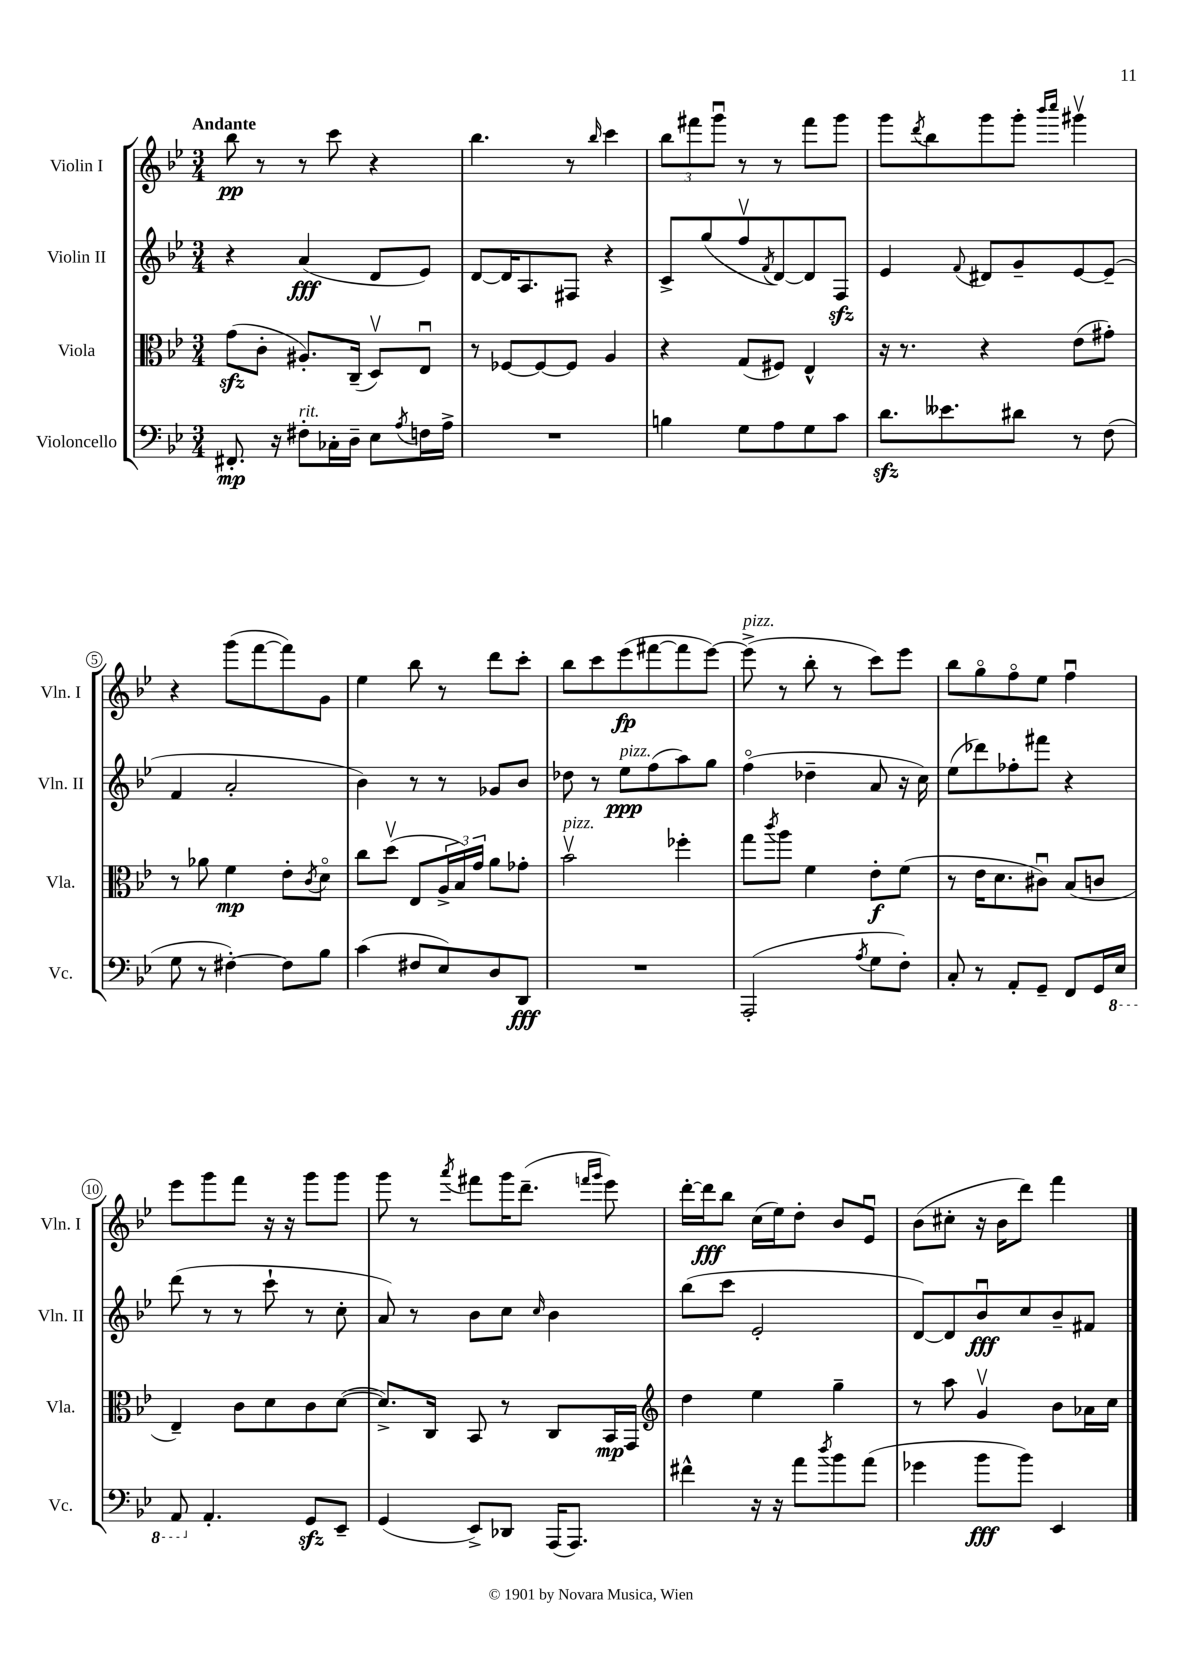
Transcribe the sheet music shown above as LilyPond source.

<<
\new StaffGroup <<
\new Staff = "s0" \with { instrumentName = "Violin I" shortInstrumentName = "Vln. I" } {
    \clef treble \key bes \major \numericTimeSignature \time 3/4 \tempo "Andante"
    bes''8\pp r8 r8 c'''8 r4 |
    bes''4. r8 \grace { bes''16 } c'''4 |
    \tuplet 3/2 { bes''8 fis'''8 g'''8\downbow } r8 r8 fis'''8 g'''8 |
    g'''8 \acciaccatura { d'''8 } bes''8 g'''8 g'''8-. \grace { bes'''16 c''''16 } gis'''4\upbow |
    r4 g'''8( f'''8~ f'''8) g'8 |
    ees''4 bes''8 r8 d'''8 c'''8-. |
    bes''8 c'''8 ees'''8\fp( fis'''8~ fis'''8 ees'''8~) |
    ees'''8->^\markup { \italic "pizz." }( r8 bes''8-. r8 c'''8) ees'''8 |
    bes''8 g''8\flageolet f''8\flageolet ees''8 f''4\downbow |
    ees'''8 g'''8 f'''8 r16 r16 g'''8 g'''8 |
    g'''8 r8 \acciaccatura { a'''8 } fis'''8 g'''16 d'''8.--( \grace { f'''16 g'''16 } ees'''8) |
    d'''16~-. d'''16\fff bes''8 c''16( ees''16) d''8-. bes'8 ees'8\downbow |
    bes'8( cis''8-. r16 bes'16 d'''8) f'''4 \bar "|." |
}
\new Staff = "s1" \with { instrumentName = "Violin II" shortInstrumentName = "Vln. II" } {
    \clef treble \key bes \major \numericTimeSignature \time 3/4
    r4 a'4\fff( d'8 ees'8) |
    d'8~ d'16 a8. fis8 r4 |
    c'8-> g''8( f''8\upbow \acciaccatura { f'8 } d'8~) d'8 f8\sfz |
    ees'4 \appoggiatura { f'8 } dis'8 g'8-- ees'8~ ees'8--( |
    f'4 a'2-. |
    bes'4) r8 r8 ges'8 bes'8 |
    des''8 r8 ees''8\ppp^\markup { \italic "pizz." } f''8( a''8) g''8 |
    f''4\flageolet( des''4-- a'8 r16 c''16) |
    ees''8( des'''8) fes''8-. fis'''8 r4 |
    d'''8( r8 r8 c'''8-! r8 c''8-. |
    a'8) r8 bes'8 c''8 \grace { c''16 } bes'4 |
    bes''8( c'''8 ees'2-. |
    d'8~) d'8 bes'8\downbow\fff c''8 bes'8-- fis'8 \bar "|." |
}
\new Staff = "s2" \with { instrumentName = "Viola" shortInstrumentName = "Vla." } {
    \clef alto \key bes \major \numericTimeSignature \time 3/4
    g'8\sfz( c'8-. ais8.-.) c16--( d8\upbow) ees8\downbow |
    r8 fes8~ fes8~ fes8 a4 |
    r4 g8( fis8) ees4-^ |
    r16 r8. r4 ees'8( gis'8-.) |
    r8 aes'8 f'4\mp ees'8-. \acciaccatura { c'8 } d'8\flageolet |
    c''8 d''8\upbow( ees8 \tuplet 3/2 { a16-> bes16) g'16 } a'8 ges'8-. |
    bes'2\upbow^\markup { \italic "pizz." } fes''4-. |
    g''8 \acciaccatura { c'''8 } a''8 f'4 ees'8-.\f f'8( |
    r8 ees'16 d'8. cis'8\downbow) bes8( c'8 |
    ees4--) c'8 d'8 c'8 d'8~( |
    d'8.->) c16 bes,8 r8 c8 bes,16\mp g,16 |
    \clef treble d''4 ees''4 g''4-- |
    r8 a''8 g'4\upbow bes'8 aes'16 c''16 \bar "|." |
}
\new Staff = "s3" \with { instrumentName = "Violoncello" shortInstrumentName = "Vc." } {
    \clef bass \key bes \major \numericTimeSignature \time 3/4
    fis,8.-.\mp r16 fis8-.^\markup { \italic "rit." } ces16-. d16-- ees8 \acciaccatura { a8 } f16 a16-> |
    R2. |
    b4 g8 a8 g8 c'8 |
    d'8.\sfz eeses'8. dis'8 r8 f8( |
    g8 r8 fis4~-.) fis8 bes8 |
    c'4( fis8 ees8) d8 d,8\fff |
    R2. |
    a,,2-.( \acciaccatura { a8 } g8 f8-.) |
    c8-. r8 a,8-. g,8-- f,8 g,16 \ottava #-1 ees,16 |
    a,,8 \ottava #0 a,4.-. g,8\sfz ees,8-- |
    g,4( ees,8->) des,8 a,,16( a,,8.) |
    fis'4-^ r16 r16 a'8 \acciaccatura { d''8 } bes'8 a'8( |
    ges'4 bes'8\fff bes'8) ees,4 \bar "|." |
}
>>
>>
\layout { \context { \Score \override BarNumber.stencil = #(make-stencil-circler 0.1 0.3 ly:text-interface::print) } }
